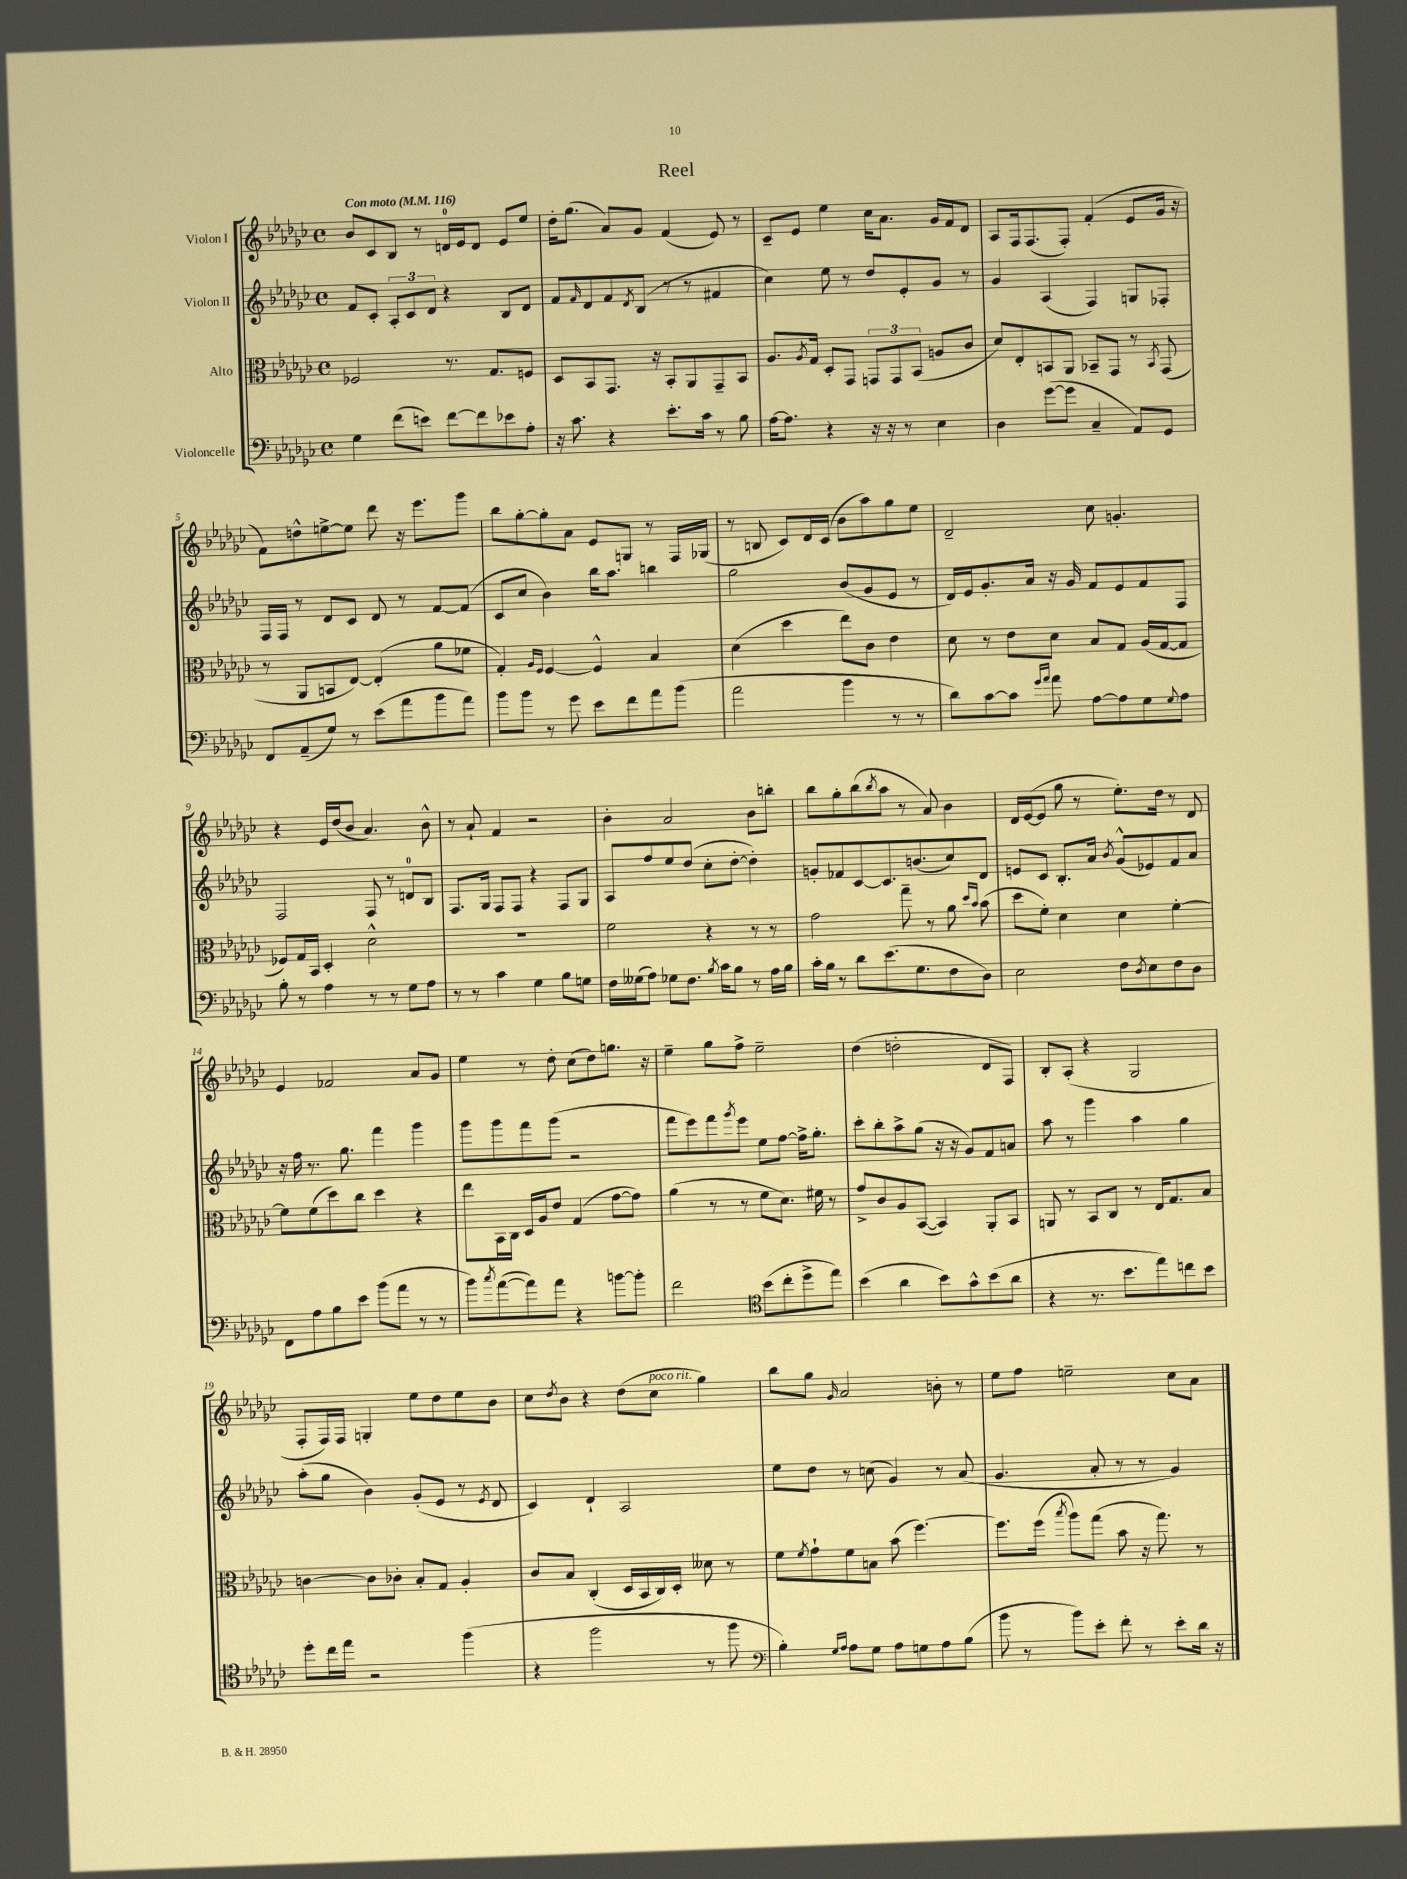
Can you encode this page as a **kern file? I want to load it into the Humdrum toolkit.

**kern	**kern	**kern	**kern
*staff4	*staff3	*staff2	*staff1
*clefF4	*clefC3	*clefG2	*clefG2
*k[b-e-a-d-g-c-]	*k[b-e-a-d-g-c-]	*k[b-e-a-d-g-c-]	*k[b-e-a-d-g-c-]
*M4/4	*M4/4	*M4/4	*M4/4
*met(c)	*met(c)	*met(c)	*met(c)
*MM116	*MM116	*MM116	*MM116
4G-	2F-	8f	8b-
.	.	8c-'	8c-
(8f	.	12A-'	8B-
.	.	12c-	.
8e)	.	.	8r
.	.	12d-	.
[8f	8.r	4r	16d
.	.	.	16e-
8f]	.	.	8d
.	8.G-	.	.
8e-	.	8B-	8e-
8A-'	8F	8d-	8ee-
=	=	=	=
16r	8D-	8f	16dd-'
8.c-	.	.	(8.gg-
.	.	16qqf	.
.	8BB-	8d-	.
4r	8.GG-	8f	8a-)
.	.	8qd-	.
.	.	(8B-	8g-
.	16r	.	.
8.e-'	8BB-'	8r	(4f
.	8AA-	8r	.
16c-	.	.	.
8r	8GG-~	4f#	8e-)
8B-	8BB-	.	8r
=	=	=	=
[16A-	8.A-	4cc-)	8c-~
8.A-]	.	.	.
.	.	.	8e-
.	8qA-	.	.
.	16G-	.	.
4r	8D-'	8ee-	4ee-
.	8GG-	8r	.
16r	12GG	8dd-	16cc-
16r	.	.	8.a-
.	12GG	.	.
8r	.	8e-'	.
.	(12BB-	.	.
4E-	8A	8g-	16g-
.	.	.	16f
.	8c-	8r	8d-
=	=	=	=
4D-	8d-)	4g-	8A-
.	8E-'	.	16F
.	.	.	(8.F
([8g-	8BB	(4A-	.
8g-]	8AA-	.	8F')
4C-~	8BB-~	4F)	(4f'
.	8GG-	.	.
8AA-)	8r	8G	8e-
.	8qBB-	.	.
8GG-	(8GG-	8F-'	16g-
.	.	.	16r
=	=	=	=
8FF	8r	16F	8f)
.	.	16F	.
(8AA-~	8AA-	8r	8dd^^
8G-)	8BB	8d-	[8ee^
8r	[8E-)	8c-	8ee]
(8e-	(4E-']	8d-	8ddd-
8a-	.	8r	16r
.	.	.	8.eee-
8b-	8a-	[8f	.
8a-)	8f-	(8f]	8ggg-
=	=	=	=
8b-	4G-')	8c-	8bb-
8b-	.	8cc-	[8gg-'
.	16qqA-	.	.
.	16qqF	.	.
8r	[4F	4b-)	8gg-']
8g-	.	.	8a-
8e-	4F^^]	16bb-	8e-
.	.	8.aa-	.
8f	.	.	8G
8a-	4B-	4bb	8r
(8b-	.	.	16F
.	.	.	(16G-
=	=	=	=
2a-	(4d-	2gg-	8r
.	.	.	8B
.	4dd-	.	8c-)
.	.	.	16d-
.	.	.	(16c-
4b-	8ee-)	(8b-	8b-
.	8c-	8g-	8aa-)
8r	4e-	8e-	8gg-
8r	.	8r	8ee-
=	=	=	=
8d-)	8d-	16d-)	2d-~
.	.	16e-	.
[8c-	8r	8.g-'	.
8c-]	8e-	.	.
.	.	16a-	.
16qqg-	.	.	.
16qqa-	.	.	.
8a-	8d-	16r	.
.	.	16g-	.
[8A-	8B-	8f	8cc-
8A-]	8G-	8e-	4.g'
8G-	(16A-	8f	.
.	[16G-	.	.
8qqG-	.	.	.
8A-	8G-]	8F	.
=	=	=	=
8B-'	8F-)	2F	4r
8r	16G-	.	.
.	16BB-	.	.
4A-	4D-'	.	16e-
.	.	.	(16dd-
.	.	.	8b-
8r	2d-^^	8F	4.a-)
8r	.	8r	.
8G-	.	8d	.
8A-	.	8B-	8b-^^
=	=	=	=
8r	1r	8.F	8r
8r	.	.	8a-`
.	.	16G-	.
4c-	.	8F	4f
.	.	8F	.
4G-	.	4r	2r
8B-	.	8F	.
8G	.	8G-	.
=	=	=	=
16F	2f	8A-	4b-'
(16G--	.	.	.
8A-)	.	8ff	.
8G-	.	8ee-	2a-
8.F	.	(8dd-	.
.	4r	8cc-'	.
8qB-	.	.	.
16c-	.	.	.
8B-	.	[8dd-'	.
8r	8r	4dd-'])	8b-
16A-	8r	.	8bb'
16B-	.	.	.
=	=	=	=
16c-'	2g-	8g'	8bb-
16B-	.	.	.
8r	.	8f-	8gg-'
8d-	.	[8c-	(8bb-
.	.	.	8qbb-
(8.e-	.	8.c-]	8aa-
.	8gg-~	.	8r
8.G-	.	(8.b	.
.	8r	.	8a-)
8F	8a-	8cc-)	4b-
.	16qqdd-	.	.
.	16qqb-	.	.
8D-)	(8b-	8d-	.
=	=	=	=
2E-	8dd-	8e	16d-
.	.	.	([16e-
.	8f')	8c-	8e-]
.	4d-	8.B-'	8gg-
.	.	.	8r
.	.	16a-	.
.	.	8qb-	.
8F	4d-	(8g-^^	8.ee-')
8qD-	.	.	.
8E-	.	8e-)	.
.	.	.	16dd-
8F	[4f'	8f	8r
8D-	.	8a-	8d-
=	=	=	=
8FF	8f]	16r	4e-
.	.	16ff	.
8A-	(8f	8.r	.
8B-	8dd-)	.	2f-
.	.	8.gg-	.
8e-	8cc-	.	.
(8b-	4dd-	4fff	.
8a-	.	.	.
8r	4r	4ggg-	8a-
8r	.	.	8g-
=	=	=	=
8b-)	8ee-	8ggg-	4ee-
8qcc-	.	.	.
([8a-	16BB-	8ggg-	.
.	16C-	.	.
8a-])	16D-	8fff	8r
.	16A-	.	.
8a-	8e-	(8ggg-	8dd-'
4r	(4G-	2r	(8cc-
.	.	.	8dd-)
[8b	[8g-	.	8.gg
8b']	8g-])	.	.
.	.	.	16r
=	=	=	=
2f	(4a-	8fff	4ee-~
.	.	8eee-)	.
.	8r	8fff	8gg-
.	.	8qggg-	.
.	8r	8eee-	8ff^
*clefC4	*	*	*
(8b-	8f	8ee-	2ee-~
8cc-'	8.d-)	[8ff	.
8dd-^	.	16ff^]	.
.	16f#	8.gg-'	.
8ee-)	8r	.	.
=	=	=	=
(4b-	8g-^	8ccc-'	(4dd-
.	8c-	8bb-'	.
4a-	8A-	8aa-^	2dd'
.	([8BB-	(8gg-	.
8b-)	4BB-])	16r	.
.	.	16r	.
8g-^^	.	8g-)	.
(8b-	8AA-'	8f	8d-
8a-	8BB-	8a	8F)
=	=	=	=
4r	8AA	8aa-	8B-'
.	8r	8r	(8A-'
8.r	8BB-	4ggg-	4r
.	8C-	.	.
8.b-	.	.	.
.	8r	4aa-	2G-
8ee-)	16E-	.	.
.	8.G-	.	.
8cc	.	4gg-	.
8b-	8B-	.	.
=	=	=	=
8dd-'	[4c	(8aa-'	8F'
16cc-	.	8gg-	16F)
16ee-	.	.	16F
2r	8c]	4b-)	4G'
.	8c-'	.	.
.	8B-'	(8g-'	8ee-
.	8G-	8e-	8dd-
(4ff	4A-'	8r	8ee-
.	.	8qe-	.
.	.	8d-	8b-
=	=	=	=
4r	8c-	4c-)	8cc-
.	.	.	8qdd-
.	8B-	.	8b-
2ff	(4C-'	4d-`	4r
.	16D-	2A-	(8dd-
.	16BB-	.	.
.	16C-)	.	8cc-
.	16D-'	.	.
8r	8d--	.	4gg-)
8ff	8r	.	.
=	=	=	=
*clefF4	*	*	*
4B-')	8f	8ee-	8bb-
.	8qf	.	.
.	8g-`	8dd-	8gg-
16qqG-	.	.	.
16qqA-	.	.	16qqg-
8A-	8f	8r	2a-
8G-	8B	(8cc	.
8A-	(8b-	4g-)	.
8G	[4.ff)	.	.
8A-	.	8r	8b'
(8B-	.	(8a-	8r
=	=	=	=
8b-	8.ff]	4.g-	8ee-
8r	.	.	8ff
.	(16ff	.	.
.	8qbb-	.	.
8b-)	8aa-)	.	2ee~
8e-'	(8gg-	8a-'	.
8f'	8b-	8r	.
8r	16r	8r	.
.	8.gg-)	.	.
8e-'	.	4g-)	8cc-
16d-	8r	.	8a-
16r	.	.	.
==	==	==	==
*-	*-	*-	*-
